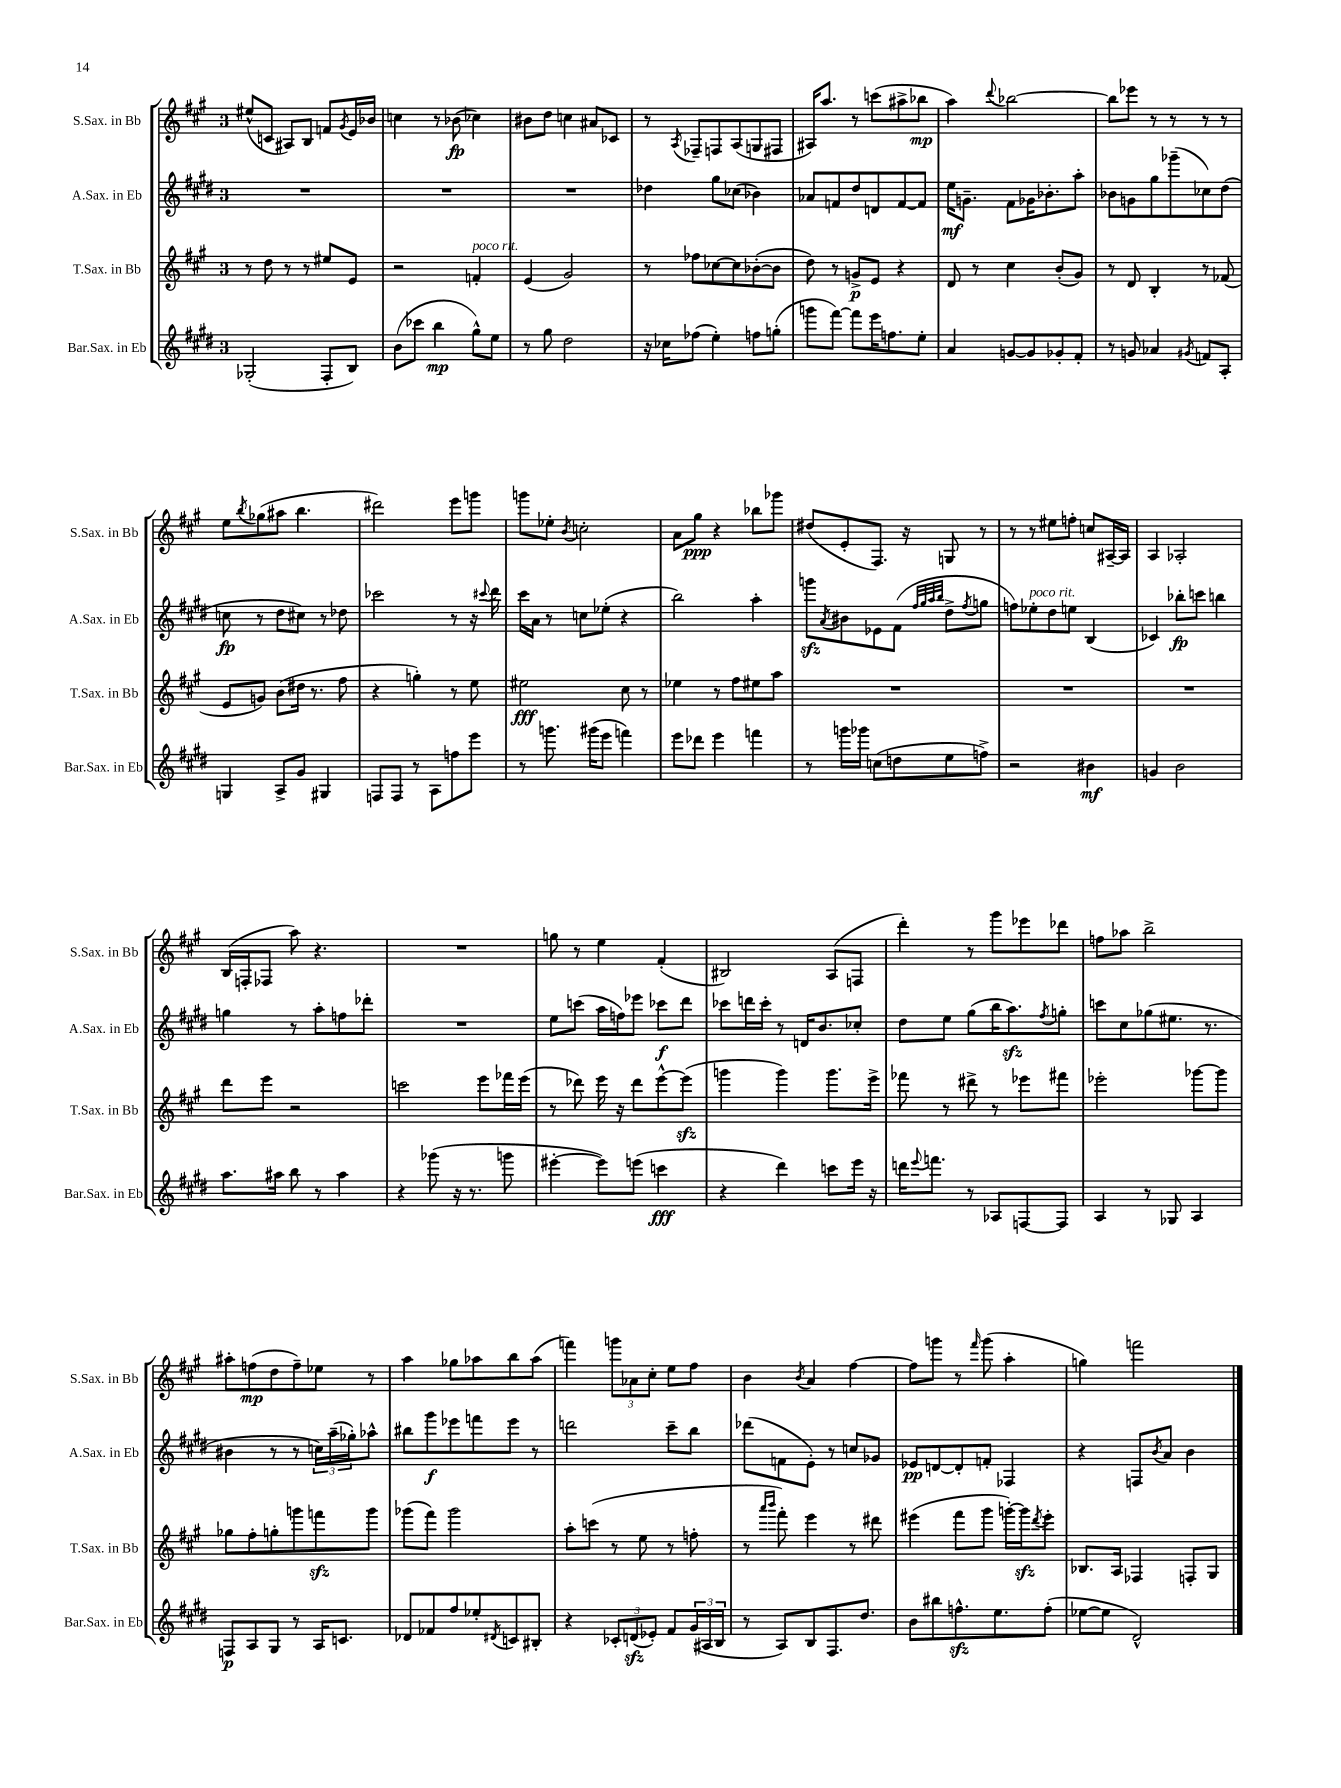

**kern	**kern	**kern	**kern
*staff4	*staff3	*staff2	*staff1
*clefG2	*clefG2	*clefG2	*clefG2
*k[f#c#g#d#]	*k[f#c#g#]	*k[f#c#g#d#]	*k[f#c#g#]
*M3/4	*M3/4	*M3/4	*M3/4
(2G-'	8r	2.r	(8ee#^^
.	8dd	.	8c
.	8r	.	8A#)
.	8r	.	8B
8F#'	8ee#	.	8f
.	.	.	8qg#
8B)	8e	.	16e
.	.	.	16b-
=	=	=	=
(8b	2r	2.r	4cc
8ccc-	.	.	.
4bb	.	.	8r
.	.	.	(8b-
8gg#^^)	4f'	.	4cc-)
8ee	.	.	.
=	=	=	=
8r	(4e	2.r	8b#
8gg#	.	.	8dd
2dd#	2g#)	.	4cc
.	.	.	8a#
.	.	.	8c-
=	=	=	=
16r	8r	4dd-	8r
16cc-	.	.	.
.	.	.	8qA
(8ff-	8ff-	.	8F-~
4ee')	[8cc-	8gg#	8F
.	8cc-]	(8cc-	(8A
8ff	([8b-'	4b-)	8G
(8gg'	8b-]	.	8F#
=	=	=	=
8ggg	8dd)	8a-	16A#)
.	.	.	8.aa
[8fff#)	8r	8f	.
8fff#]	8g^	8dd#	8r
16eee	8e	8d	(8ccc
8.ff	.	.	.
.	4r	[8f	8aa#^
8ee'	.	8f]	8bb-
=	=	=	=
4a	8d	16ee	4aa)
.	.	8.g~	.
.	8r	.	.
.	.	.	8qqddd
[8g	4cc#	8f#	[2bb-
8g]	.	16g-	.
.	.	8.b-'	.
8g-'	(8b'	.	.
8f#'	8g#)	8aa'	.
=	=	=	=
8r	8r	8b-	8bb-]
8g	8d	8g	8eee-
4a-	4B'	8gg#	8r
.	.	(8ggg-~	8r
8qg#	.	.	.
8f	8r	8cc-)	8r
8A'	(8f-	(8dd#	8r
=	=	=	=
4G	8e	8cc	8ee
.	.	.	8qbb
.	8g)	8r	(8gg-
8A^	(8b	8dd#	8aa#
8g#	16dd#	8cc#)	4.bb
.	8.r	.	.
4G#	.	8r	.
.	8ff#	8dd-	.
=	=	=	=
8F	4r	2ccc-	2ddd#)
8F	.	.	.
8r	4gg')	.	.
8A	.	.	.
8ff	8r	8r	8eee
8eee	8ee	16r	8ggg
.	.	8qqccc#	.
.	.	16ddd#	.
=	=	=	=
8r	2ee#	16ccc#	8ggg
.	.	16a	.
8.ggg	.	8r	8ee-'
.	.	.	8qb
.	.	8cc	2cc'
(16ggg#	.	.	.
8eee	.	(8ee-'	.
4fff)	8cc#	4r	.
.	8r	.	.
=	=	=	=
8eee	4ee-	2bb)	8a
8ddd-	.	.	8gg#
4eee	8r	.	4r
.	8ff#	.	.
4fff	8ee#	4aa'	8bb-
.	8aa	.	8ggg-
=	=	=	=
8r	2.r	8ggg	(8dd#
.	.	8qa	.
16ggg	.	8b#	8e'
16ggg-	.	.	.
(8cc	.	8e-	8.F#)
8dd	.	(8f#	.
.	.	.	16r
.	.	32qqff#	.
.	.	32qqgg#	.
.	.	32qqaa	.
.	.	32qqbb	.
8ee	.	8dd#^	8G
.	.	8qff#	.
8ff^)	.	8gg	8r
=	=	=	=
2r	2.r	8ff)	8r
.	.	8ee-'	8r
.	.	8dd#	8ee#
.	.	8ee	8ff'
4b#	.	(4B	8cc
.	.	.	[16A#~
.	.	.	16A#]
=	=	=	=
4g	2.r	4c-)	4A
2b	.	8bb-'	2A-'
.	.	8ccc	.
.	.	4bb	.
=	=	=	=
8.aa	8ddd	4gg	(16B
.	.	.	16F'
.	8eee	.	8F-
16aa#	.	.	.
8bb	2r	8r	8aa)
8r	.	8aa'	4.r
4aa#	.	8ff	.
.	.	8ddd-'	.
=	=	=	=
4r	2ccc	2.r	2.r
(8ggg-	.	.	.
16r	.	.	.
8.r	.	.	.
.	8eee	.	.
8ggg	16fff-	.	.
.	(16eee	.	.
=	=	=	=
[4eee#'	8r	8ee	8gg
.	8ddd-)	(8ccc	8r
8eee#])	16eee	16aa	4ee
.	16r	16ff)	.
(8eee	8ddd-	8eee-	.
4ccc	[8eee^^	8ccc-	(4f#'
.	(8eee]	8ddd#	.
=	=	=	=
4r	4ggg	8ccc-	2B#)
.	.	16ddd	.
.	.	16ccc-'	.
4ddd#)	4ggg)	8r	.
.	.	16d	.
.	.	8.b	.
8ccc	8.ggg	.	(8A
16eee	.	8cc-'	8F
16r	16eee^	.	.
=	=	=	=
16ddd	8fff-	8dd#	4ddd')
8qqeee	.	.	.
8.fff	.	.	.
.	8r	8ee	.
8r	8ddd#^	(8gg#	8r
8A-	8r	16bb	8ggg#
.	.	8.aa)	.
[8F	8eee-	.	8eee-
.	.	8qff#	.
8F]	8fff#	8gg'	8ddd-
=	=	=	=
4A	2eee-'	8ccc	8ff
.	.	8cc#	8aa-
8r	.	(8gg-	2bb^
8G-	.	8.ee#	.
4A	[8ggg-	.	.
.	.	8.r	.
.	8ggg-]	.	.
=	=	=	=
8F	8gg-	4b#	8aa#'
8A	8ff#'	.	(8ff
8G#	8gg'	8r	8dd
8r	8ggg	8r	8ff~)
16A	8fff	24cc)	8ee-
.	.	(24aa~	.
8.c	.	.	.
.	.	24gg-')	.
.	8ggg	8aa-^^	8r
=	=	=	=
8d-	(8ggg-	8bb#	4aa
8f-	8fff#)	8ggg#	.
8ff#	2ggg-	8eee-	8gg-
8ee-'	.	8fff	8aa-
8qd#	.	.	.
8c	.	8eee-	8bb
8B#'	.	8r	(8aa-
=	=	=	=
4r	8aa'	2ddd	4fff)
.	(8ccc	.	.
12c-'	8r	.	12ggg
(12d	.	.	12a-
.	8ee	.	.
12e-')	.	.	12cc#'
8f#	8r	8ccc#~	8ee
(24g#	8ff'	8bb	8ff#
24A#	.	.	.
24B	.	.	.
=	=	=	=
8r	8r	(8ddd-	4b
.	16qqaaa	.	.
.	16qqbbb	.	.
8A)	8fff#')	8f	.
.	.	.	8qb
8B	4eee	8e')	4a
8.F#	.	8r	.
.	8r	8cc	[4ff#
8.dd#	.	.	.
.	8ddd#	8g-	.
=	=	=	=
8b	(4eee#	8e-	8ff#]
8bb#	.	[8d	8ggg
8.ff^^	8fff#	8d']	8r
.	.	.	16qqfff#
.	8ggg#	8f'	(8ggg
8.ee	.	.	.
.	[16ggg')	4F-	4aa'
.	16ggg]	.	.
.	8qddd	.	.
(8ff'	8eee#'	.	.
=	=	=	=
[8ee-	8.B-	4r	4gg)
8ee-]	.	.	.
.	16A	.	.
2d#^^)	4F-	8F	2fff
.	.	8qb	.
.	.	8a	.
.	8F'	4b	.
.	8G#	.	.
==	==	==	==
*-	*-	*-	*-
